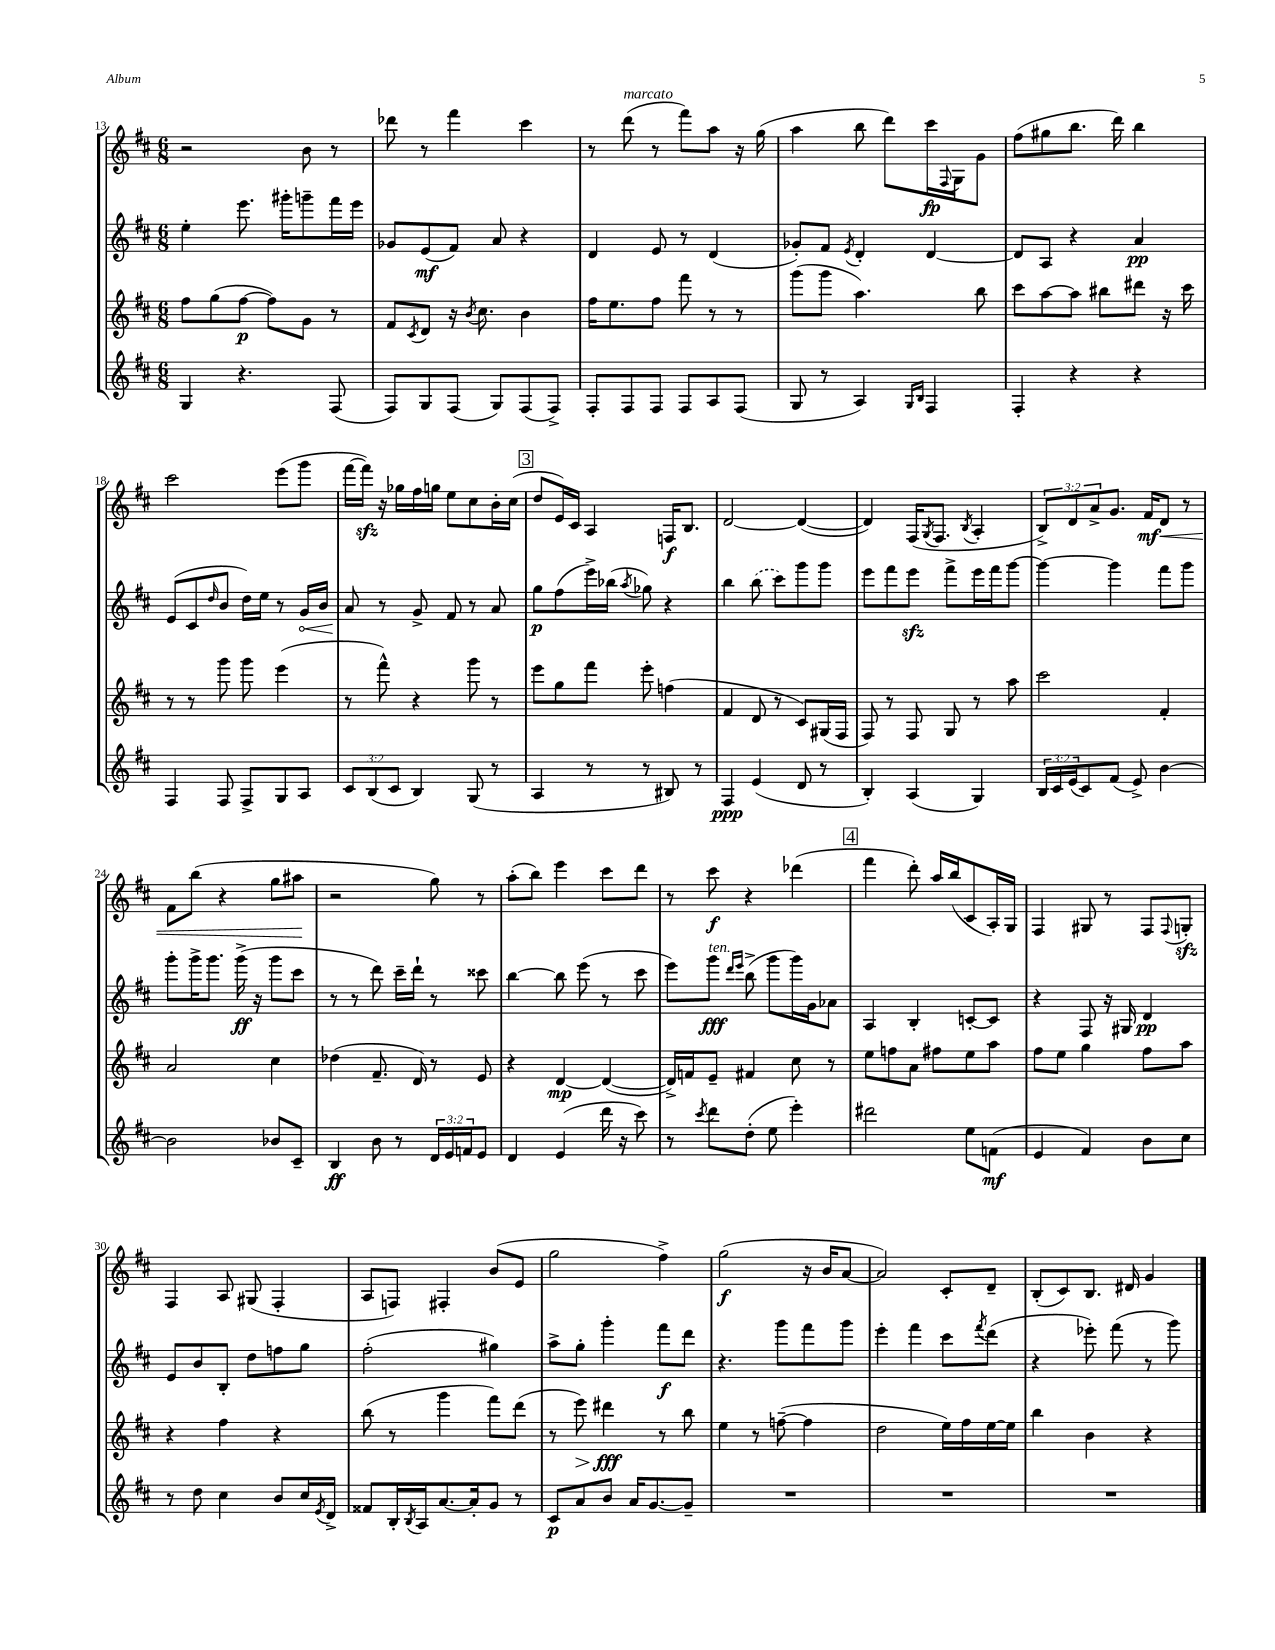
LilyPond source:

<<
\new StaffGroup <<
\new Staff = "s0" {
    \clef treble \key d \major \numericTimeSignature \time 6/8 \override Staff.TupletNumber.text = #tuplet-number::calc-fraction-text
    r2 b'8 r8 |
    des'''8 r8 fis'''4 cis'''4 |
    r8 d'''8^\markup { \italic "marcato" }( r8 fis'''8) a''8 r16 g''16( |
    a''4 b''8 d'''8) cis'''16\fp \appoggiatura { fis8 } g16 g'8 |
    fis''8( gis''8 b''8. d'''16) b''4 |
    cis'''2 e'''8( g'''8 |
    fis'''16~ fis'''16\sfz) r16 ges''16 fis''16 g''16 e''8 cis''8 b'16-. cis''16( |
    \mark \markup { \box "3" } d''8 e'16) cis'16 a4 f16\f b8. |
    d'2~ d'4~( |
    d'4) fis16( \acciaccatura { g8 } fis8. \acciaccatura { b8 } a4-. |
    \tuplet 3/2 { b8->) d'8 a'8-> } g'8. fis'16\mf d'8\< r8 |
    fis'8 b''8( r4 g''8 ais''8\! |
    r2 g''8) r8 |
    a''8-.( b''8) e'''4 cis'''8 d'''8 |
    r8 cis'''8\f r4 des'''4( |
    \mark \markup { \box "4" } fis'''4 d'''8-.) a''16 b''16( cis'8 a16-.) g16 |
    fis4 gis8 r8 fis8 \appoggiatura { fis8 } g8-.\sfz |
    fis4 a8 gis8( fis4-. |
    a8 f8) fis4-. b'8( e'8 |
    g''2 fis''4->) |
    g''2\f( r16 b'16 a'8~ |
    a'2) cis'8-. d'8-- |
    b8-.( cis'8) b8. dis'16 g'4 \bar "|." |
}
\new Staff = "s1" {
    \clef treble \key d \major \numericTimeSignature \time 6/8
    e''4-. e'''8. gis'''16-. g'''8-- fis'''16 e'''16 |
    ges'8 e'8\mf( fis'8) a'8 r4 |
    d'4 e'8 r8 d'4( |
    ges'8-.) fis'8 \acciaccatura { e'8 } d'4-. d'4~ |
    d'8 a8 r4 a'4\pp |
    e'8( cis'8 \grace { d''16 } b'8 d''16) e''16 r8 \once \override Hairpin.circled-tip = ##t g'16\< b'16 |
    a'8\! r8 g'8-> fis'8 r8 a'8 |
    \mark \markup { \box "3" } g''8\p fis''8( e'''16->) bes''16( \acciaccatura { a''8 } ges''8) r4 |
    b''4 \once \slurDashed b''8( cis'''8) g'''8 g'''8 |
    e'''8 fis'''8 e'''8\sfz fis'''8-> e'''16 fis'''16 g'''8~ |
    g'''4~ g'''4 fis'''8 g'''8 |
    g'''8-. g'''16-> g'''8. g'''16->\ff( r16 g'''8 cis'''8 |
    r8 r8 d'''8) cis'''16-- d'''16-! r8 cisis'''8 |
    b''4~ b''8 e'''8( r8 cis'''8 |
    e'''8) g'''8\fff^\markup { \italic "ten." } \grace { d'''16 e'''16 } b''8->( g'''8 g'''16) g'16 aes'8 |
    \mark \markup { \box "4" } a4 b4-. c'8~-. c'8 |
    r4 fis8 r16 gis16 d'4\pp |
    e'8 b'8 b8-. d''8 f''8 g''8 |
    fis''2-.( gis''4) |
    a''8-> g''8-. g'''4-. fis'''8\f d'''8 |
    r4. g'''8 fis'''8 g'''8 |
    e'''4-. fis'''4 cis'''8 \acciaccatura { fis'''8 } d'''8( |
    r4 ees'''8-.) fis'''8( r8 g'''8) \bar "|." |
}
\new Staff = "s2" {
    \clef treble \key d \major \numericTimeSignature \time 6/8
    fis''8 g''8( fis''8~\p fis''8) g'8 r8 |
    fis'8 \acciaccatura { cis'8 } d'8 r16 \acciaccatura { b'8 } cis''8. b'4 |
    fis''16 e''8. fis''8 fis'''8 r8 r8 |
    g'''8( g'''8 a''4.) b''8 |
    cis'''8 a''8~ a''8 bis''8 dis'''8 r16 cis'''16 |
    r8 r8 g'''8 g'''8 e'''4( |
    r8 fis'''8-^) r4 g'''8 r8 |
    \mark \markup { \box "3" } e'''8 g''8 fis'''8 e'''8-. f''4( |
    fis'4 d'8 r8 cis'8) gis16( fis16 |
    fis8) r8 fis8 g8 r8 a''8 |
    cis'''2 fis'4-. |
    a'2 cis''4 |
    des''4( fis'8.-- d'16) r8 e'8 |
    r4 d'4~\mp d'4~( |
    d'16->) f'16 e'8-- fis'4 cis''8 r8 |
    \mark \markup { \box "4" } e''8 f''8 a'8 fis''8 e''8 a''8 |
    fis''8 e''8 g''4 fis''8 a''8 |
    r4 fis''4 r4 |
    b''8( r8 g'''4 fis'''8) d'''8( |
    r8 e'''8\>) dis'''4\fff\! r8 b''8 |
    e''4 r8 f''8~--( f''4 |
    d''2 e''16) fis''16 e''16~ e''16 |
    b''4 b'4 r4 \bar "|." |
}
\new Staff = "s3" {
    \clef treble \key d \major \numericTimeSignature \time 6/8 \override Staff.TupletNumber.text = #tuplet-number::calc-fraction-text
    g4 r4. fis8( |
    fis8) g8 fis8( g8) fis8( fis8->) |
    fis8-. fis8 fis8 fis8 a8 fis8( |
    g8 r8 a4) \grace { g16 b16 } fis4 |
    fis4-. r4 r4 |
    fis4 fis8 fis8-> g8 a8 |
    \tuplet 3/2 { cis'8 b8( cis'8 } b4) g8( r8 |
    \mark \markup { \box "3" } a4 r8 r8 bis8) r8 |
    fis4\ppp e'4( d'8 r8 |
    b4-.) a4( g4) |
    \tuplet 3/2 { b16 cis'16 e'16( } cis'8) fis'8( e'8->) b'4~ |
    b'2 bes'8 cis'8-- |
    b4\ff b'8 r8 \tuplet 3/2 { d'16 e'16 f'16 } e'8 |
    d'4 e'4( d'''16 r16 cis'''8) |
    r8 \acciaccatura { cis'''8 } d'''8 d''8-.( e''8 e'''4-.) |
    \mark \markup { \box "4" } dis'''2 e''8 f'8\mf( |
    e'4 fis'4) b'8 cis''8 |
    r8 d''8 cis''4 b'8 cis''16 \acciaccatura { e'8 } d'16-> |
    fisis'8 b16-. \acciaccatura { b8 } a16 a'8.~ a'16-. g'8 r8 |
    cis'8\p a'8 b'8 a'16 g'8.~ g'8-- |
    R2. |
    R2. |
    R2. \bar "|." |
}
>>
>>
\layout { \context { \Score currentBarNumber = #13 } }
